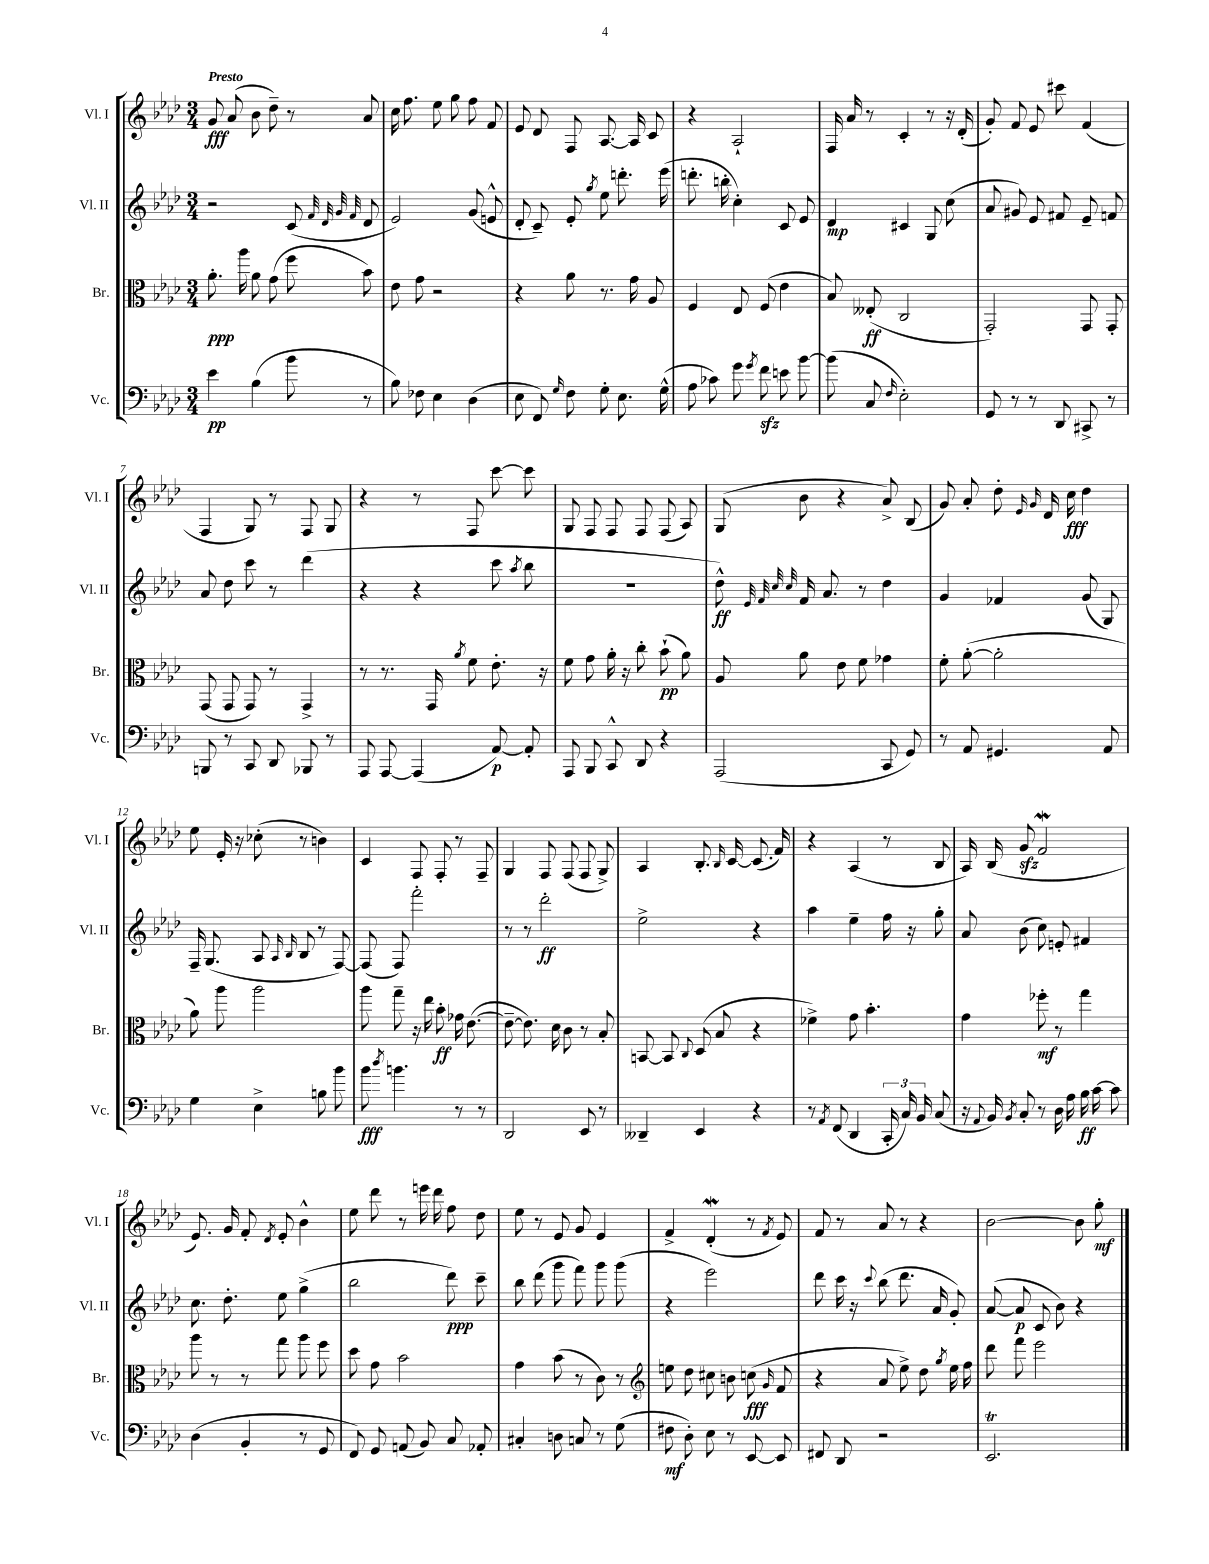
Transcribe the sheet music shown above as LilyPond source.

<<
\new StaffGroup <<
\new Staff = "s0" \with { instrumentName = "Vl. I" shortInstrumentName = "Vl. I" } {
    \clef treble \key aes \major \numericTimeSignature \time 3/4 \tempo "Presto"
    \autoBeamOff g'8\fff aes'8( bes'8 des''8--) r8 aes'8 |
    c''16 f''8. ees''8 g''8 f''8 f'8 |
    ees'8 des'8 f8 aes8.~ aes16 c'8 |
    r4 aes2-! |
    f16 aes'16 r8 c'4-. r8 r16 des'16-.( |
    g'8-.) f'8 ees'8 cis'''8 f'4( |
    f4 g8) r8 f8 g8 |
    r4 r8 f8 c'''8~ c'''8 |
    g8 f8 f8 f8 f8( aes8) |
    g8( bes'8 r4 aes'8->) bes8( |
    g'8) aes'8-. des''8-. \grace { ees'16 g'16 } des'16 c''16\fff des''4 |
    ees''8 ees'16-. r16 ces''8-.( r8 b'4) |
    c'4 f8 f8-. r8 f8-- |
    g4 f8 f8( f8 g8->) |
    aes4 bes8.-. \grace { bes16 } c'16~ c'8.( f'16) |
    r4 aes4( r8 bes8 |
    aes16) bes16( g'8\sfz f'2\mordent |
    ees'8.) g'16 f'8-. \acciaccatura { des'8 } ees'8-. bes'4-^ |
    ees''8 des'''8 r8 e'''16 des'''16 f''8 des''8 |
    ees''8 r8 ees'8 g'8 ees'4 |
    f'4-> des'4-.\mordent( r8 \acciaccatura { f'8 } ees'8) |
    f'8 r8 aes'8 r8 r4 |
    bes'2~ bes'8 g''8-.\mf \bar "|." |
}
\new Staff = "s1" \with { instrumentName = "Vl. II" shortInstrumentName = "Vl. II" } {
    \clef treble \key aes \major \numericTimeSignature \time 3/4
    \autoBeamOff r2 c'8( \grace { f'32 des'32 g'32 f'32 } des'8 |
    ees'2) g'8( e'8-^ |
    des'8-. c'8--) ees'8-. \acciaccatura { g''8 } ees''8 d'''8.-. ees'''16( |
    d'''8.-. b''16-. c''4-.) c'8 ees'8 |
    des'4\mp cis'4 g8 c''8( |
    aes'8 gis'8) ees'8 fis'8 ees'8-- f'8 |
    aes'8 des''8 c'''8 r8 des'''4( |
    r4 r4 c'''8 \acciaccatura { aes''8 } bes''8 |
    R2. |
    des''8-^\ff) \grace { ees'32 f'32 c''32 c''32 } f'16 aes'8. r8 des''4 |
    g'4 fes'4 g'8( g8) |
    f16-- g8.( aes8 \grace { aes16 bes16 } bes8 r8 f8~) |
    f8( f8) f'''2-. |
    r8 r8 des'''2-.\ff |
    ees''2-> r4 |
    aes''4 ees''4-- f''16 r16 g''8-. |
    aes'8 bes'8( c''8) e'8-. fis'4 |
    c''8. des''8.-. ees''8 g''4->( |
    bes''2 des'''8\ppp) c'''8-- |
    bes''8 des'''8( g'''8 f'''8) g'''8 g'''8( |
    r4 ees'''2) |
    des'''8 c'''16 r16 \appoggiatura { c'''8 } bes''8( des'''8. aes'16 g'8-.) |
    aes'8~( aes'8\p c'8 bes'8) r4 \bar "|." |
}
\new Staff = "s2" \with { instrumentName = "Br." shortInstrumentName = "Br." } {
    \clef alto \key aes \major \numericTimeSignature \time 3/4
    \autoBeamOff aes'8.-.\ppp aes''16 aes'8 g'8( f''8 bes'8) |
    ees'8 g'8 r2 |
    r4 aes'8 r8. g'16 aes8 |
    f4 ees8 f8( ees'4 |
    bes8) eeses8-.\ff( c2 |
    g,2-.) g,8 g,8-. |
    g,8( g,8 g,8) r8 g,4-> |
    r8 r8. g,16 \acciaccatura { aes'8 } f'8 ees'8.-. r16 |
    f'8 g'8 aes'16-. r16 c''8-. bes'8-!\pp( aes'8) |
    aes8 aes'8 ees'8 f'8 ges'4 |
    f'8-. aes'8~-.( aes'2-. |
    aes'8) aes''8 aes''2 |
    aes''8 g''8-- r16 ees''16 bes'8-.\ff ges'16 ees'8.~( |
    ees'8~-- ees'8.) des'16 c'8 r8 bes8-. |
    b,8~ b,8 \appoggiatura { c8 } des8( bes8 r4 |
    fes'4->) g'8 bes'4.-. |
    g'4 fes''8-.\mf r8 g''4 |
    aes''8 r8 r8 g''8 aes''8 f''8 |
    des''8 g'8 bes'2 |
    g'4 bes'8( r8 c'8) r8 |
    \clef treble e''8 des''8 cis''8 b'8 c''8\fff( \grace { g'16 } f'8 |
    r4 aes'8 ees''8->) des''8 \acciaccatura { g''8 } ees''16 f''16 |
    des'''8 f'''8 ees'''2 \bar "|." |
}
\new Staff = "s3" \with { instrumentName = "Vc." shortInstrumentName = "Vc." } {
    \clef bass \key aes \major \numericTimeSignature \time 3/4
    \autoBeamOff ees'4\pp bes4( bes'8 r8 |
    bes8) fes8 ees4 des4( |
    ees8 f,8) \grace { g16 } f8 g8-. ees8. g16-^( |
    aes8 ces'8) g'8 \acciaccatura { g'8 } f'8\sfz e'8 bes'8~ |
    bes'8( c8 \grace { f16 } ees2-.) |
    g,8 r8 r8 des,8 cis,8-> r8 |
    b,,8 r8 c,8 des,8 bes,,8 r8 |
    aes,,8 aes,,8~ aes,,4( aes,8~\p) aes,8-. |
    aes,,8 bes,,8 c,8-^ des,8 r4 |
    aes,,2( c,8 g,8) |
    r8 aes,8 gis,4. aes,8 |
    g4 ees4-> b8 bes'8 |
    bes'8\fff \acciaccatura { des''8 } b'4. r8 r8 |
    des,2 ees,8 r8 |
    deses,4-- ees,4 r4 |
    r8 \acciaccatura { aes,8 } f,8( des,4 \tuplet 3/2 { c,16-. c16) bes,16 } c8( |
    r16 \appoggiatura { aes,8 } bes,16) \acciaccatura { bes,8 } c8-. r8 des16 aes16 bes16\ff c'16~ c'8 |
    des4( bes,4-. r8 g,8 |
    f,8) g,8 a,8( bes,8) c8 aes,8-. |
    cis4-. d8 c8 r8 g8( |
    fis8\mf des8-.) ees8 r8 ees,8~ ees,8 |
    fis,8 des,8 r2 |
    ees,2.\trill \bar "|." |
}
>>
>>
